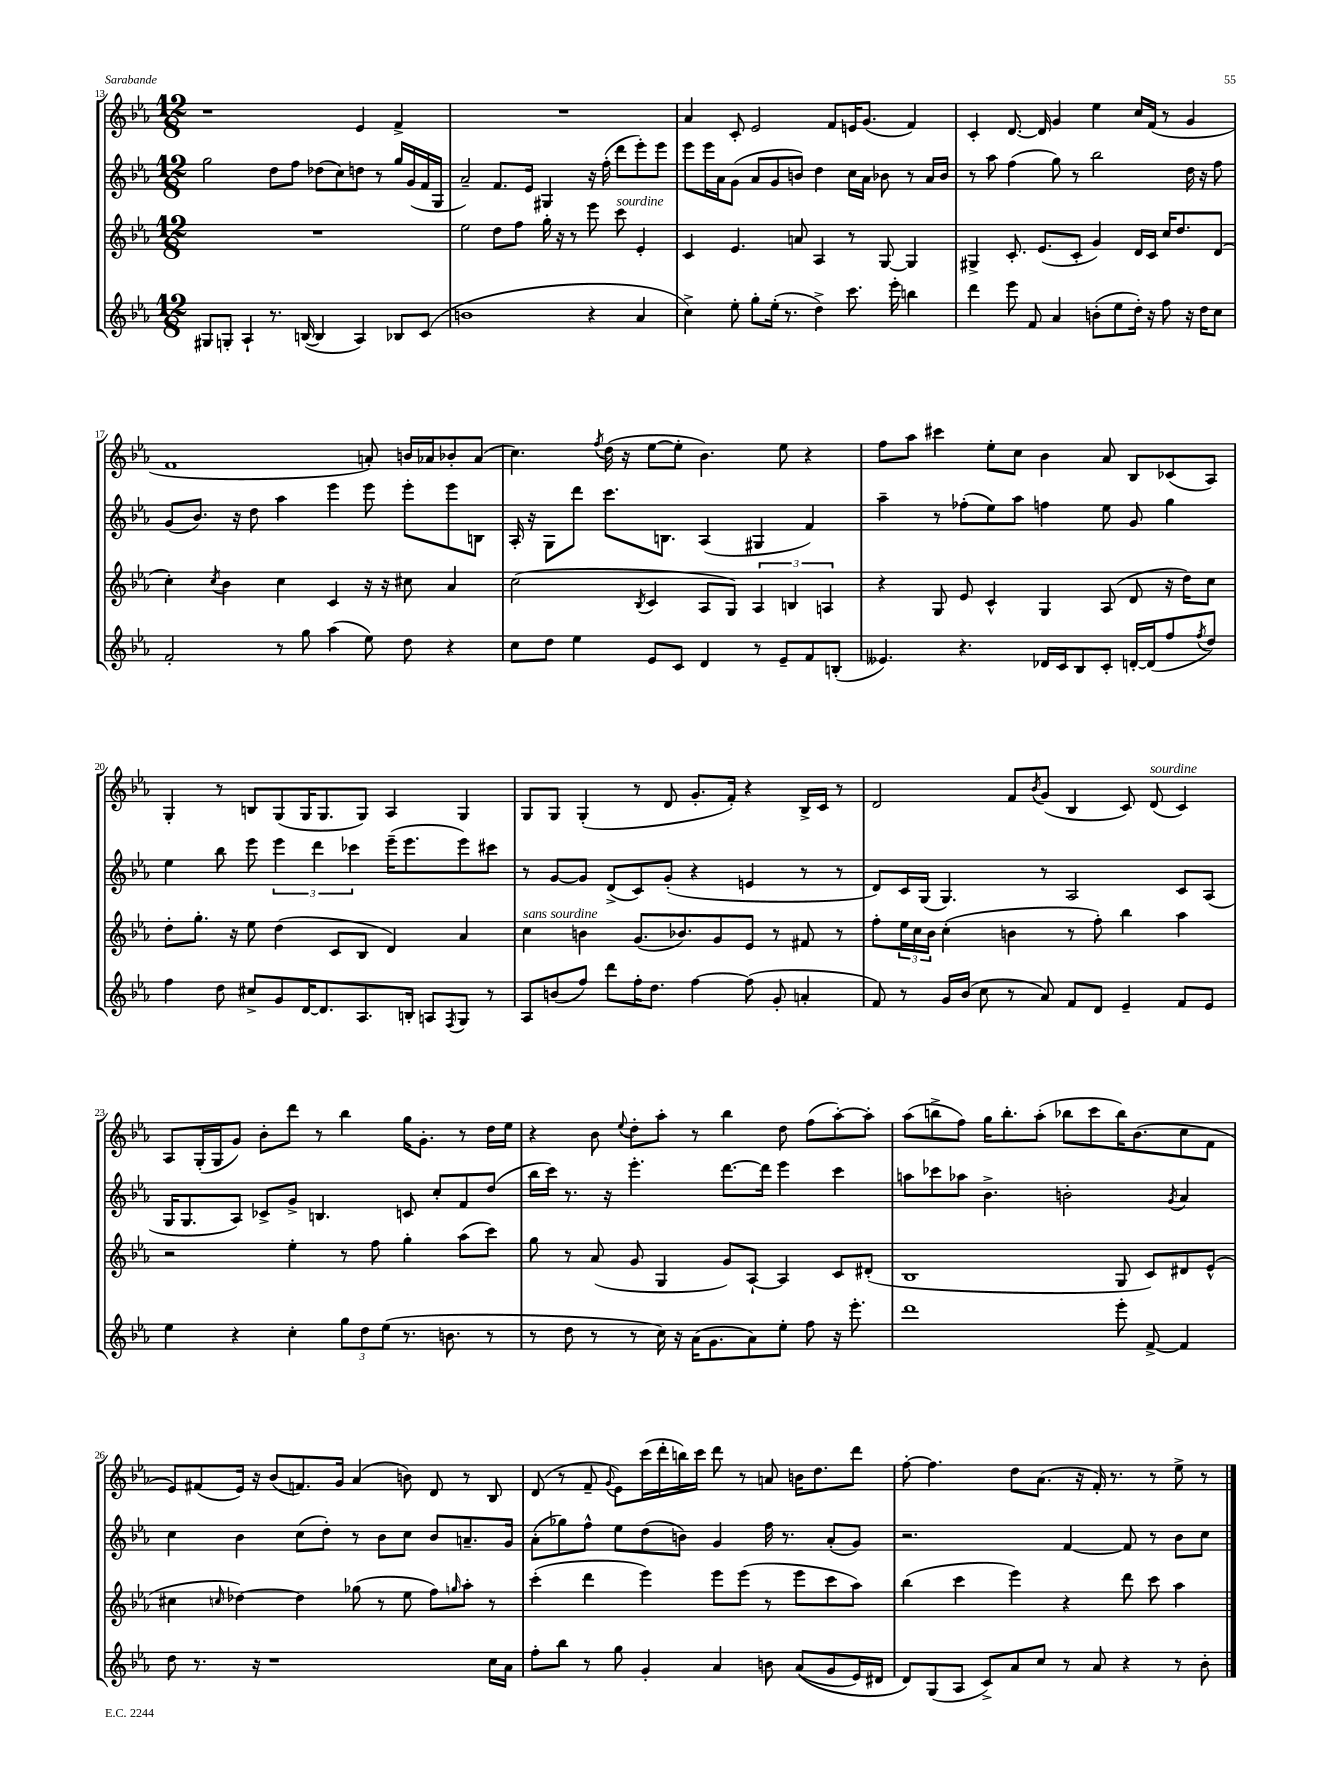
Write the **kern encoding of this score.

**kern	**kern	**kern	**kern
*part4	*part3	*part2	*part1
*staff4	*staff3	*staff2	*staff1
*clefG2	*clefG2	*clefG2	*clefG2
*k[b-e-a-]	*k[b-e-a-]	*k[b-e-a-]	*k[b-e-a-]
*M12/8	*M12/8	*M12/8	*M12/8
=13	=13	=13	=13
8G#X/L	1.r	2gg\	1r
8Gn'/J	.	.	.
4A-`/	.	.	.
8.r	.	8dd\L	.
.	.	8ff\J	.
([16Bn/	.	.	.
4B/]	.	(8dd-X\L	.
.	.	8cc\)	.
4A-/)	.	8ddn\J	4e-/
.	.	8r	.
8B-X/L	.	16gg/LL	4f^/
.	.	(16g/	.
(8c/J	.	16f/	.
.	.	16G/JJ	.
=14	=14	=14	=14
1bn	2ee-\	2a-~/)	1.r
.	8dd\L	8.f/L	.
.	8ff\J	.	.
.	.	16e-/Jk	.
.	16gg'\	4G#X/	.
.	16r	.	.
.	8r	.	.
4r	8eee-\	16r	.
.	.	(16ff'\	.
!	!LO:TX:a:i:t=sourdine	!	!
.	8ccc\	8ddd\L	.
4a-/	4e-'/	8eee-'\)	.
.	.	8eee-\J	.
=15	=15	=15	=15
4cc^\)	4c/	8eee-\L	4a-/
.	.	16eee-\L	.
.	.	16a-\J	.
8ee-'\	4.e-/	(8g\J	8c'/
8gg'\L	.	8a-/L	2e-/
(16ee-'\Jk	.	8g/	.
8.r	.	.	.
.	8an/	8bn/J)	.
4dd^\)	4A-/	4dd\	.
.	.	.	8f/L
8.ccc\	8r	16cc\LL	16en/K
.	.	16a-\JJ	(8.g/J
.	[8G/	8b-X\	.
16eee-'\	.	.	.
4bbn\	4G/]	8r	4f/)
.	.	16a-/LL	.
.	.	16b-/JJ	.
=16	=16	=16	=16
4ddd\	4G#X^/	8r	4c'/
.	.	8aa-\	.
8eee-\	8.c'/	(4ff\	[8.d/
8f/	.	.	.
.	(8.e-/L	.	16d/]
4a-/	.	8gg\)	4g/
.	8c'/J	8r	.
(8bn'\L	4g/)	2bb-\	4ee-\
8ee-\	.	.	.
16dd'\Jk)	16d/LL	.	16cc/LL
16r	16c/JJ	.	(16f/JJ
8ff\	16cc/KL	.	8r
.	8.dd/	.	.
16r	.	16dd\	4g/
16dd\KL	.	16r	.
8cc\J	(8d/J	8ff\	.
!!LO:LB:g=z
=17	=17	=17	=17
2f'/	4cc'\)	(8g/L	1f
.	.	8.b-/J)	.
.	8qcc/	.	.
.	4b-\	.	.
.	.	16r	.
.	.	8dd\	.
8r	4cc\	4aa-\	.
8gg\	.	.	.
(4aa-\	4c/	4eee-\	.
8ee-\)	16r	8eee-\	8an'/)
.	16r	.	.
8dd\	8cc#X\	8eee-'\L	16bn/LL
.	.	.	16a-X/J
4r	4a-/	8eee-\	8b-X'/
.	.	8Bn\J	(8a-/J
=18	=18	=18	=18
8cc\L	(2cc\	16A-'/	4.cc\)
.	.	16r	.
8dd\J	.	8G\L	.
4ee-\	.	8ddd\J	.
.	.	.	8qff/
.	.	8.ccc\L	(16dd\
.	.	.	16r
.	8qB-/	.	.
8e-/L	4c/	.	[8ee-\L
.	.	8.Bn\J	.
8c/J	.	.	8ee-'\J]
4d/	8A-/L	(4A-/	4.b-\)
.	8G/J)	.	.
8r	6A-/	4G#X/	.
8e-~/L	.	.	8ee-\
.	6Bn/	.	.
8f/	.	4f/)	4r
.	6An/	.	.
(8Bn'/J	.	.	.
=19	=19	=19	=19
4.e--X/)	4r	4aa-~\	8ff\L
.	.	.	8aa-\J
.	8G/	8r	4ccc#X\
4.r	8e-/	(8ff-X'\L	.
.	4c^^/	8ee-\)	8ee-'\L
.	.	8aa-\J	8cc\J
16d-X/LL	4G/	4ffn\	4b-\
16c/J	.	.	.
8B-/	.	.	.
8c'/J	(8A-/	8ee-\	8a-/
[16dn'/LL	8d/	8g/	8B-/L
(16d/J]	.	.	.
8ff/	16r	4gg\	(8c-X/
.	16dd\KL)	.	.
8qff/	.	.	.
8dd/J)	8cc\J	.	8A-/J)
!!LO:LB:g=z
=20	=20	=20	=20
4ff\	8dd'\L	4ee-\	4G'/
.	8.gg'\J	.	.
8dd\	.	8bb-\	8r
.	16r	.	.
8cc#X^/L	8ee-\	8eee-\	8Bn/L
8g/	(4dd\	6eee-\	(8G/
[16d/K	.	.	16G/K
.	.	6ddd\	.
8.d/]	.	.	8.G/
.	8c/L	.	.
.	.	6ccc-X\	.
8.A-/	8B-/J	.	8G/J)
.	4d/)	(16eee-~\KL	4A-/
16Bn'/Jk	.	8.eee-\	.
8An/L	.	.	.
8qF/	.	.	.
8G/J	4a-/	8eee-\)	4G/
8r	.	8ccc#X\J	.
=21	=21	=21	=21
!	!LO:TX:a:i:t=sans sourdine	!	!
8A-/L	4cc\	8r	8G/L
(8bn/	.	[8g/L	8G/J
8ff/J)	4bn\	8g/J]	(4G'/
8ddd\L	.	(8d^/L	.
16ff'\K	(8.g/L	8c/)	8r
8.dd\J	.	.	.
.	.	(8g'/J	8d/
.	8.b-X/)	.	.
[4ff\	.	4r	8.g'/L
.	8g/	.	.
.	.	.	16f'/Jk)
(8ff\]	8e-/J	4en/	4r
8g'/	8r	.	.
4an'/	8f#X/	8r	16B-^/LL
.	.	.	16c/JJ
.	8r	8r	8r
=22	=22	=22	=22
8f/)	8ff'\L	8d/L)	2d/
8r	24ee-\L	16c/L	.
.	24cc\	.	.
.	.	(16G/JJ	.
.	24b-\JJ	.	.
16g/LL	(4cc'\	4.G/)	.
(16b-/JJ	.	.	.
8cc\	.	.	.
8r	4bn\	.	8f/L
.	.	.	8qb-/
8a-/)	.	8r	(8g/J
8f/L	8r	2A-/	4B-/
8d/J	8ff'\)	.	.
4e-~/	4bb-\	.	8c/)
!	!	!	!LO:TX:a:i:t=sourdine
.	.	.	(8d/
8f/L	4aa-\	8c/L	4c/)
8e-/J	.	(8A-/J	.
!!LO:LB:g=z
=23	=23	=23	=23
4ee-\	2r	16G/KL	8A-/L
.	.	8.G/	.
.	.	.	(16G'/L
.	.	.	16G/J
4r	.	8A-/J)	8g/J)
.	.	8c-X^/L	8b-'\L
4cc'\	4ee-'\	8g^/J	8ddd\J
.	.	4.Bn/	8r
12gg\L	8r	.	4bb-\
12dd\	.	.	.
.	8ff\	.	.
(12ee-\J	.	.	.
8.r	4gg'\	8cn/	16gg\KL
.	.	.	8.g'\J
.	.	8cc'/L	.
8.bn\	.	.	.
.	(8aa-\L	8f/	8r
8r	8ccc\J)	(8dd/J	16dd\LL
.	.	.	16ee-\JJ
=24	=24	=24	=24
8r	8gg\	16bb-\LL	4r
.	.	16ccc\JJ)	.
8dd\	8r	8.r	.
8r	(8a-/	.	8b-\
.	.	16r	.
.	.	.	8qqee-/
8r	8g/	4.eee-'\	8dd'\L
16cc\)	4G/	.	8aa-'\J
16r	.	.	.
(16a-\KL	.	.	8r
8.g\	.	.	.
.	8g/L)	[8.ddd\L	4bb-\
8a-\)	[8A-`/J	.	.
.	.	16ddd\Jk]	.
8ee-'\J	4A-/]	4eee-\	8dd\
8ff\	.	.	(8ff\L
16r	8c/L	4ccc\	[8aa-'\)
8.eee-'\	.	.	.
.	(8d#X'/J	.	8aa-'\J]
=25	=25	=25	=25
1ddd	1B-	8aan\L	(8aa-\L
.	.	8ccc-X\	8bbn^\
.	.	8aa-X\J	8ff\J)
.	.	4.b-^\	16gg\KL
.	.	.	8.bb'\
.	.	.	(8aa-'\J
.	.	2bn'\	8bb-X\L
.	.	.	8ccc\
8eee-'\	8G/	.	16bb-\K)
.	.	.	(8.b-\
[8f^/	8c/L)	.	.
.	.	8qg/	.
4f/]	8d#X/	4a-/	8cc\
.	(8e-^^/J	.	8f\J
!!LO:LB:g=z
=26	=26	=26	=26
8dd\	4cc#X\	4cc\	8e-/L)
8.r	.	.	(8f#X/
.	16qqccn/	.	.
.	[4dd-X\)	4b-\	16e-/Jk)
16r	.	.	16r
1r	.	.	(8b-/L
.	4dd-\]	(8cc\L	8.fn/)
.	.	8dd'\J)	.
.	.	.	16g/Jk
.	(8gg-X\	8r	(4a-/
.	8r	8b-\L	.
.	8ee-\	8cc\J	8bn\)
.	8ff\L)	8b-/L	8d/
.	16qqggn/	.	.
.	8aa-'\J	8.an~/	8r
16cc\LL	8r	.	8B-/
16a-\JJ	.	16g/Jk	.
=27	=27	=27	=27
8ff'\L	(4ccc'\	(8a-'\L	(8d/
8bb-\J	.	8gg-X\)	8r
8r	4ddd\	8ff^^\J	8f~/
.	.	.	8qqg/
8gg\	.	8ee-\L	8e-\L)
4g'/	4eee-\)	(8dd\	(16ccc\L
.	.	.	16ddd'\
.	.	8bn\J)	16bbn\)
.	.	.	16ccc\JJ
4a-/	8eee-\L	4g/	8ddd\
.	(8eee-\J	.	8r
8bn\	8r	16ff\	8an/
.	.	8.r	.
((8a-/L	8eee-\L	.	16bn\KL
.	.	.	8.dd\
8g/	8ccc\	(8a-'/L	.
16e-/L)	8aa-\J)	8g/J)	8ddd\J
16d#X/JJ	.	.	.
=28	=28	=28	=28
8d/L)	(4bb-\	2.r	[8ff'\
(8G/	.	.	4.ff\]
8A-/J	4ccc\	.	.
8c^/L)	.	.	.
8a-/	4eee-\)	.	8dd\L
8cc/J	.	.	(8.a-\J
8r	4r	[4f/	.
.	.	.	16r
8a-/	.	.	16f'/)
.	.	.	8.r
4r	8ddd\	8f/]	.
.	8ccc\	8r	8r
8r	4aa-\	8b-\L	8ee-^\
8b-'\	.	8cc\J	8r
==	==	==	==
*-	*-	*-	*-
